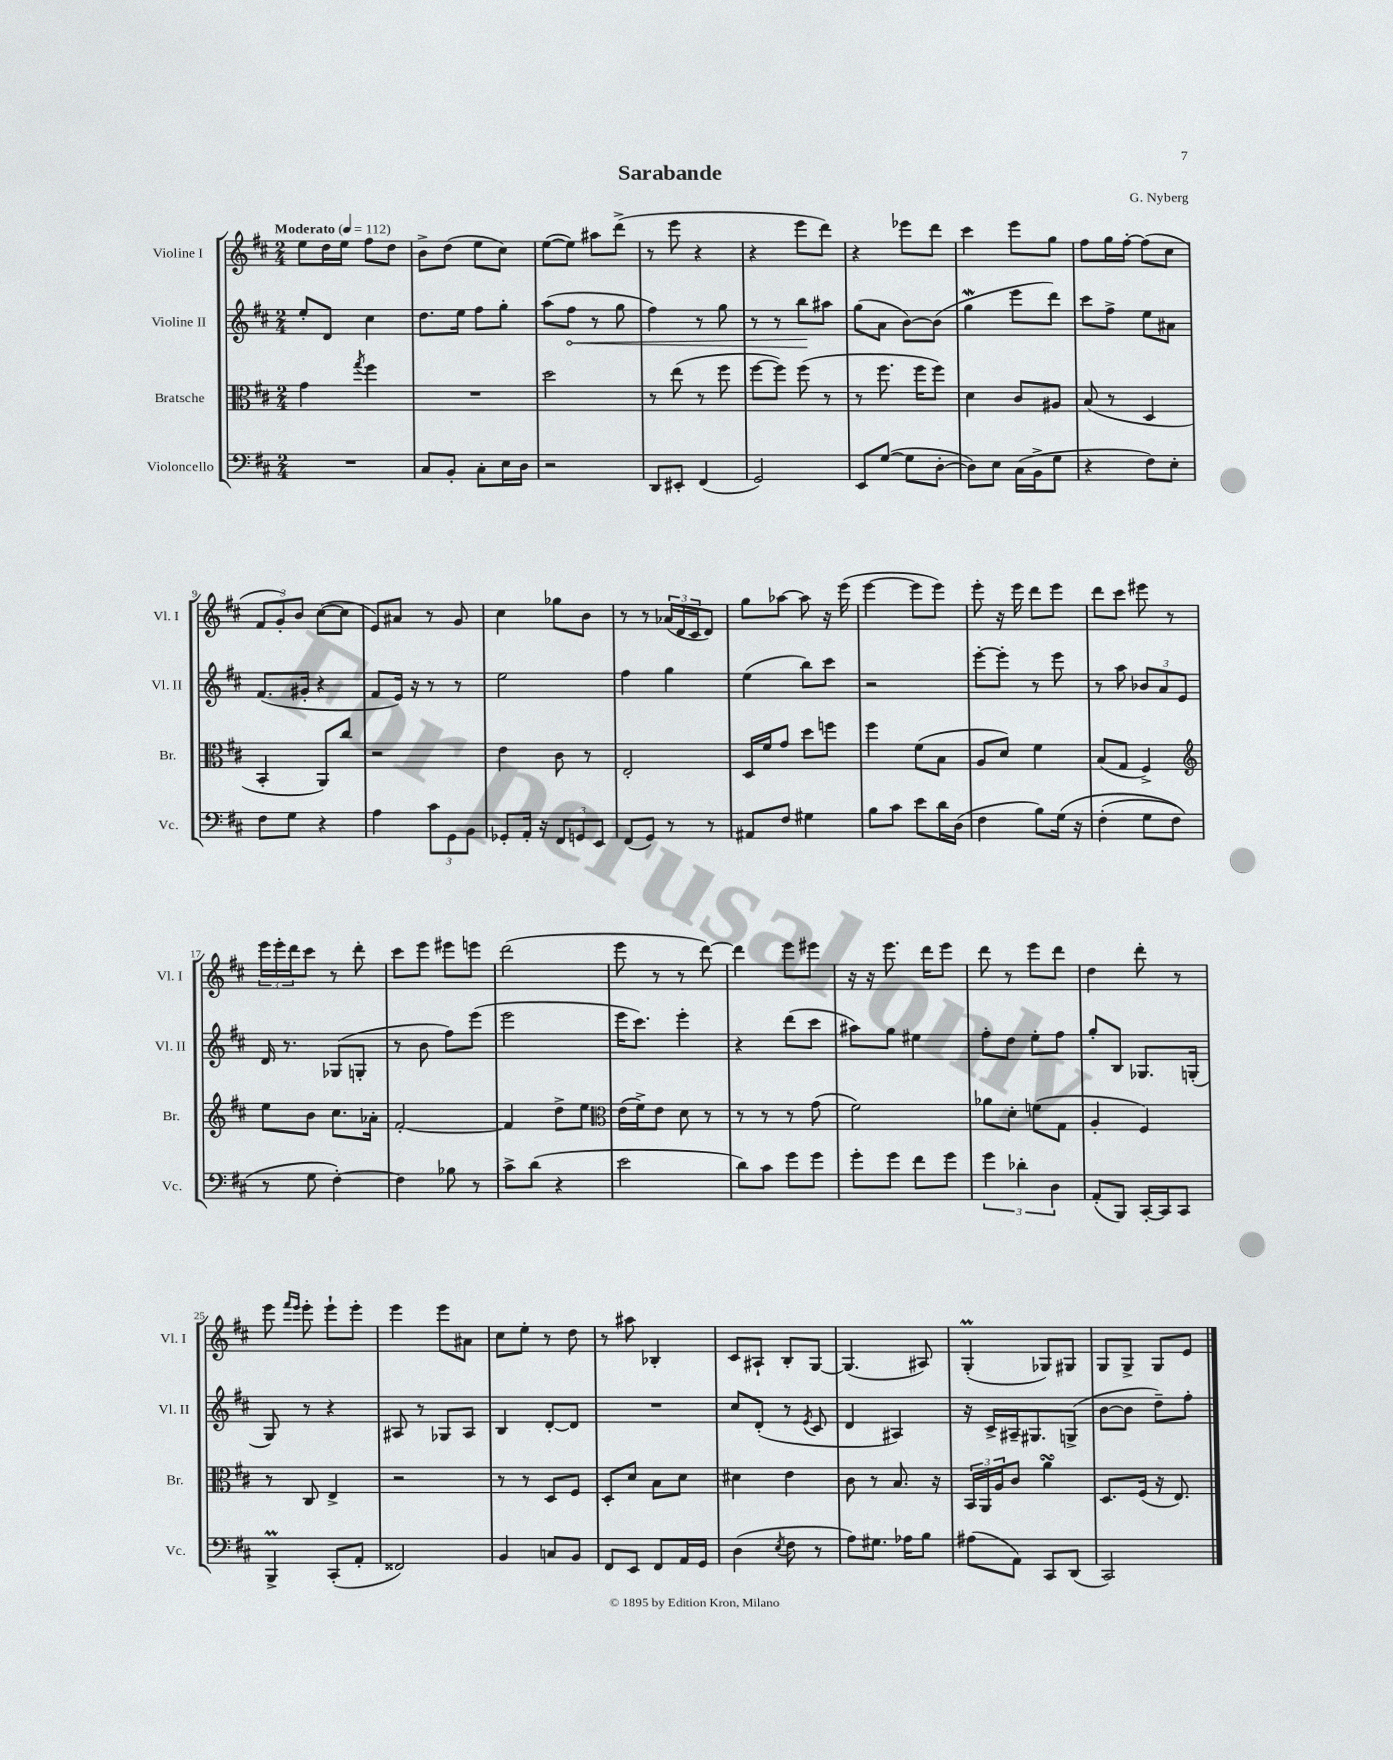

**kern	**kern	**kern	**kern
*staff4	*staff3	*staff2	*staff1
*clefF4	*clefC3	*clefG2	*clefG2
*k[f#c#]	*k[f#c#]	*k[f#c#]	*k[f#c#]
*M2/4	*M2/4	*M2/4	*M2/4
*MM112	*MM112	*MM112	*MM112
2r	4g	8ee'	8ee
.	.	8d	16dd
.	.	.	16ee
.	8qgg	.	.
.	4ff#	4cc#	8ff#
.	.	.	8dd
=	=	=	=
8C#	2r	8.dd	8b^
8BB'	.	.	(8dd
.	.	16ee	.
8C#'	.	8ff#	8ee
16E	.	8gg'	8cc#)
16D	.	.	.
=	=	=	=
2r	2dd	(8aa	([8ee
.	.	8ff#	8ee])
.	.	8r	8aa#
.	.	8gg	(8ddd^
=	=	=	=
8DD	8r	4ff#)	8r
8EE#'	(8ee	.	8eee
(4FF#	8r	8r	4r
.	8ff#	8gg	.
=	=	=	=
2GG)	[8ff#	8r	4r
.	8ff#])	8r	.
.	(8ff#	8bb	8eee
.	8r	8aa#	8ddd)
=	=	=	=
8EE	8r	(8gg	4r
([8G	8.ff#	8a	.
8G]	.	[8b)	8eee-
.	16ff#	.	.
[8D'	8ff#)	(8b]	8ddd
=	=	=	=
8D])	4d	4gg	4ccc#
8E	.	.	.
(16C#	8c#	8eee	8eee
16BB^	.	.	.
8G	8A#	8ddd)	8gg
=	=	=	=
4r	(8B	8ccc#	8ff#
.	8r	8ff#^	16gg
.	.	.	[16ff#'
8F#)	4D	8ee	(8ff#]
8E'	.	8a#	8cc#
=	=	=	=
8F#	4BB'	(8.f#	12f#
.	.	.	12g')
8G	.	.	.
.	.	.	12b
.	.	16g#'	.
4r	8AA)	4r	([8cc#
.	8cc#	.	8cc#]
=	=	=	=
4A	2r	8f#	8e)
.	.	16e)	8a#
.	.	16r	.
12c#	.	8r	8r
12GG	.	.	.
.	.	8r	8g
12BB	.	.	.
=	=	=	=
8GG-'	4e	2ee	4cc#
16AA'	.	.	.
16r	.	.	.
12FF#	8c#	.	8gg-
12GG	.	.	.
.	8r	.	8b
12EE	.	.	.
=	=	=	=
(8FF#	2E'	4ff#	8r
8GG)	.	.	8r
8r	.	4gg	(24a-
.	.	.	24d
.	.	.	24c#
8r	.	.	8d)
=	=	=	=
8AA#	16D	(4ee	8gg
.	16f#	.	.
8F#	8g	.	[8aa-
4G#	8dd	8bb)	8aa-]
.	8ff	8ccc#	16r
.	.	.	(16eee
=	=	=	=
8B	4ff#	2r	[4eee
8c#	.	.	.
8e	(8f#	.	8eee]
16d	8B	.	8eee)
(16D	.	.	.
=	=	=	=
4F#	8A	[8eee'	8eee'
.	8d)	8eee']	16r
.	.	.	16eee
8B)	4f#	8r	8ddd
&(16G	.	8eee	8eee
16r	.	.	.
=	=	=	=
(4F#'	(8B	8r	8ddd
.	8G	8aa	8ccc#
8G	4F#^)	12b-	8eee#
.	.	12a	.
8F#)	.	.	8r
.	.	12e	.
=	=	=	=
*	*clefG2	*	*
8r	8ee	16d	24eee
.	.	.	24eee'
.	.	8.r	.
.	.	.	24ddd
8G	8b	.	8ccc#
[4F#'&)	8.cc#	(8G-	8r
.	.	8G'	8ddd'
.	16a-'	.	.
=	=	=	=
4F#]	[2f#'	8r	8ccc#
.	.	8b	8eee
8B-	.	8ff#)	8eee#
8r	.	(8eee	8eee
=	=	=	=
8c#^	4f#]	2eee	(2ddd
(8d	.	.	.
4r	8dd^	.	.
.	8ee	.	.
=	=	=	=
*	*clefC3	*	*
2e	(16e	16eee	8eee
.	16f#^)	8.ccc#)	.
.	8e	.	8r
.	8d	4eee'	8r
.	8r	.	[8ddd)
=	=	=	=
8d)	8r	4r	4ddd]
8c#	8r	.	.
8g	8r	(8ddd	8eee
8g	(8g	8ccc#	8eee#
=	=	=	=
8g'	2f#)	8aa#)	16r
.	.	.	16r
8g	.	8gg	8.eee
8f#	.	4ee#	.
.	.	.	16ddd
8g	.	.	8eee
=	=	=	=
6g	8a-	8ff#'	8ddd
.	8d'	8dd	8r
6d-'	.	.	.
.	(8f	8ee'	8eee
6D	.	.	.
.	8G	8ff#	8ddd
=	=	=	=
(8AA'	4A'	8gg'	4dd
8BBB)	.	8B	.
[16CC#'	4F#)	8.G-	8ddd'
16CC#]	.	.	.
8CC#	.	.	8r
.	.	(16G'	.
=	=	=	=
4BBB^	8r	8G)	8eee
.	.	.	16qqfff#
.	.	.	16qqeee
.	8C#	8r	8eee'
(8CC#'	4E^	4r	8eee`
8AA'	.	.	8eee'
=	=	=	=
2FF##)	2r	8A#	4eee
.	.	8r	.
.	.	8G-	8eee
.	.	8A#	8a#
=	=	=	=
4BB	8r	4B	8cc#
.	8r	.	8ee'
8C	8D	[8d'	8r
8BB	8F#	8d]	8dd
=	=	=	=
8FF#	8D'	2r	8r
8EE	8d	.	8aa#
8FF#	8B	.	4B-'
16AA	8d	.	.
16GG	.	.	.
=	=	=	=
(4D	4d#	8cc#	8c#
.	.	(8d'	8A#`
8qE	.	.	.
8F#	4e	8r	8B'
.	.	8qe	.
8r	.	8c#	[8G
=	=	=	=
8A)	8c#	4d	(4.G]
8.G#	8r	.	.
.	8.B	4A#)	.
16A-	.	.	.
8B	.	.	8A#)
.	16r	.	.
=	=	=	=
(8A#	24BB	16r	(4G'
.	24AA	.	.
.	.	16c#^	.
.	24A	.	.
8AA)	8c#	16A#~	.
.	.	8.G#	.
8CC#	4a	.	8G-)
(8DD	.	(8G^	8G#
=	=	=	=
2CC#)	8.D	[8b	8G
.	.	8b]	8G^
.	(16F#	.	.
.	16r	8dd~)	8G
.	8.E)	.	.
.	.	8ff#'	8e
==	==	==	==
*-	*-	*-	*-
